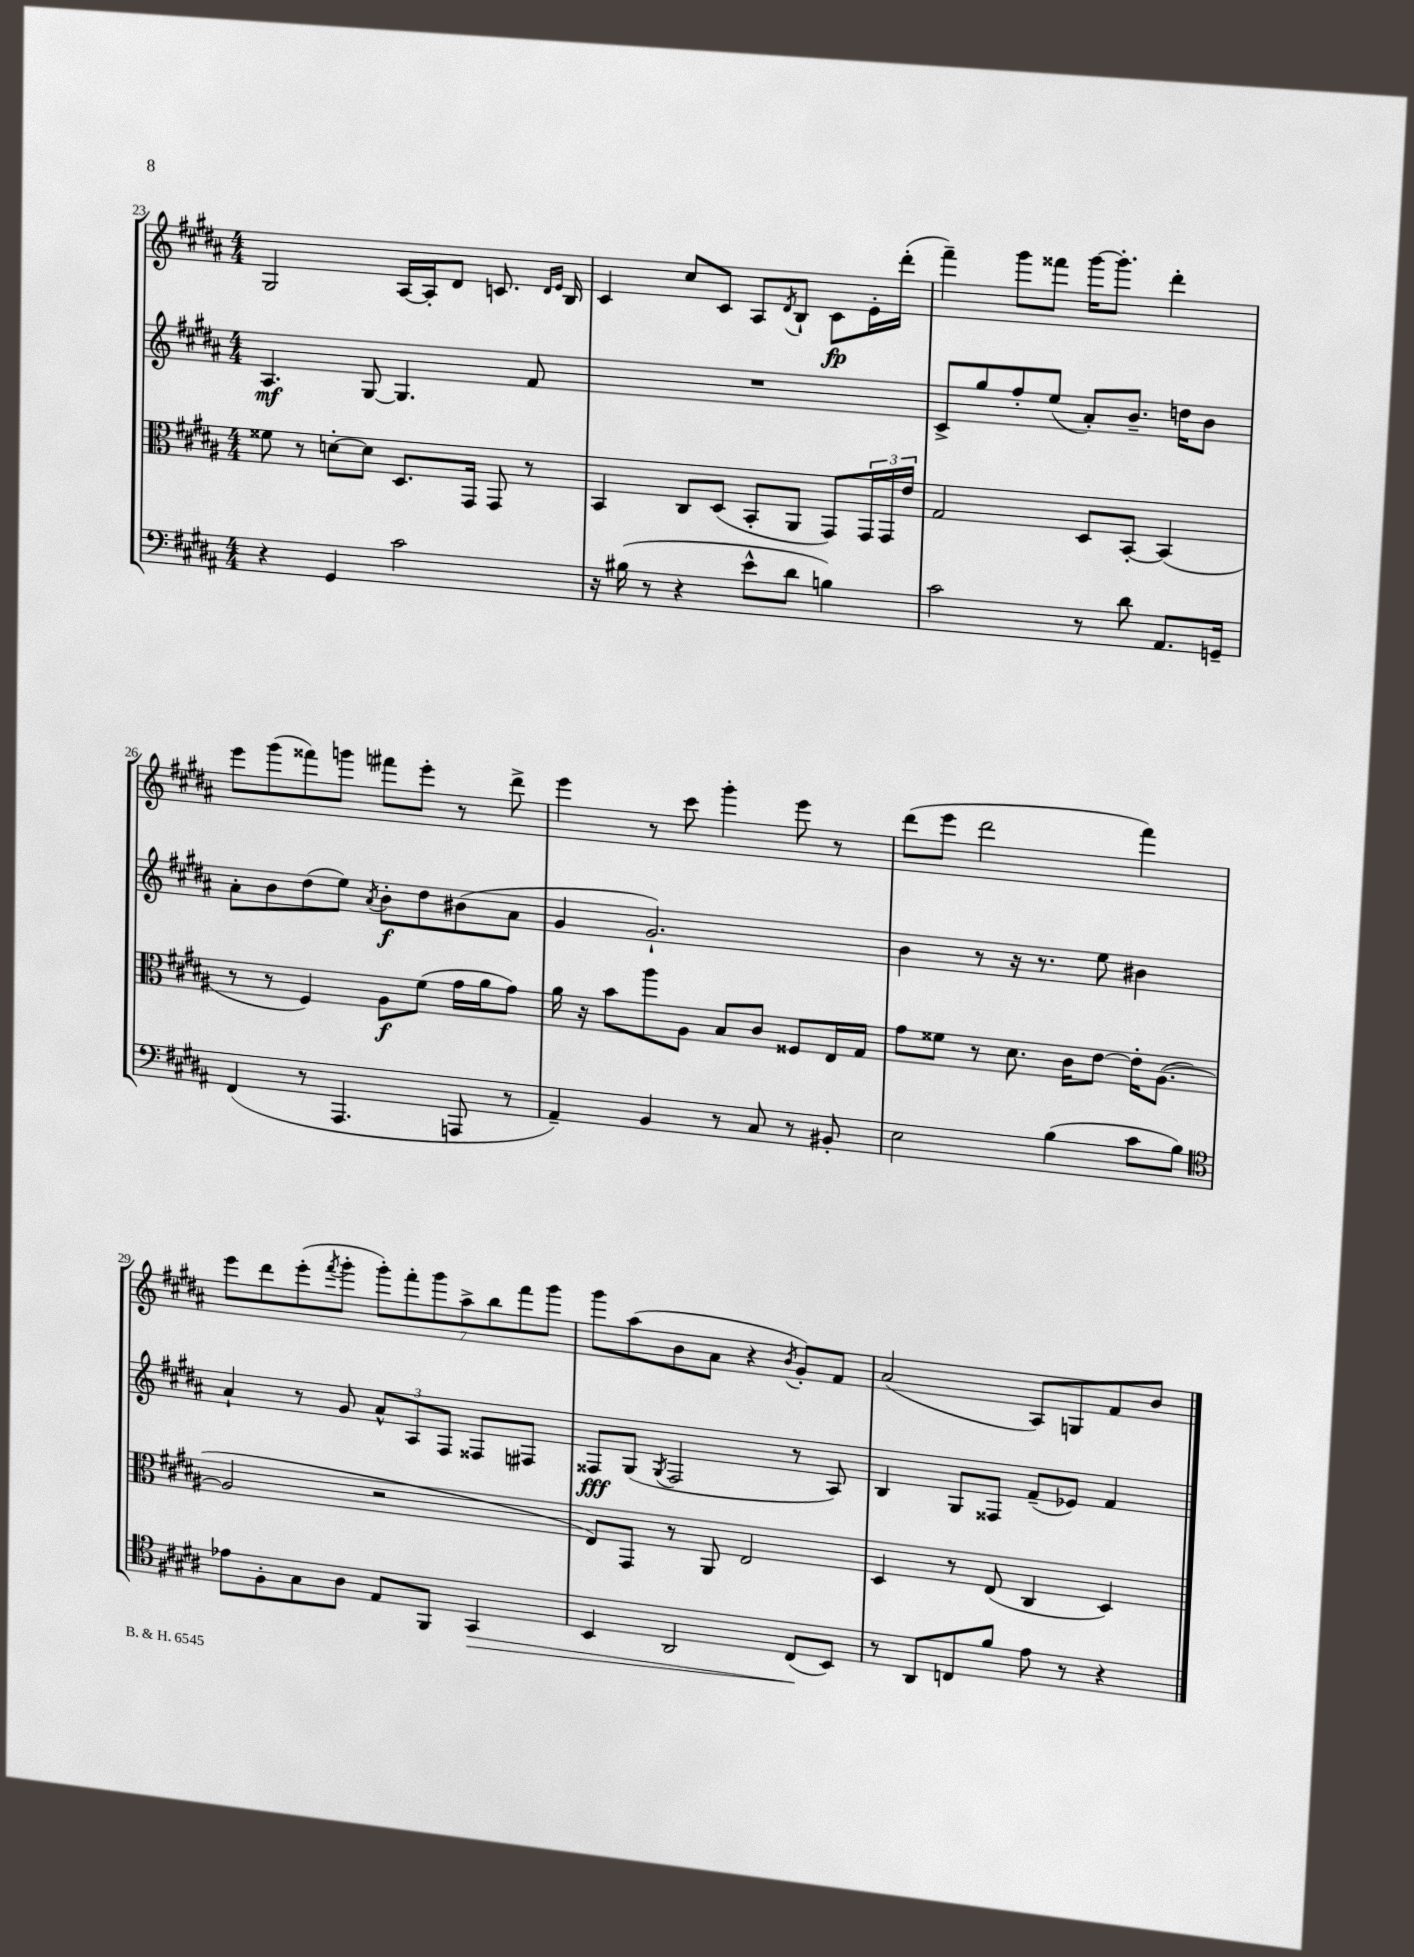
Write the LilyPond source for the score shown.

<<
\new StaffGroup <<
\new Staff = "s0" {
    \clef treble \key b \major \numericTimeSignature \time 4/4
    gis2 ais16~ ais16-. dis'8 c'8. \grace { dis'16 e'16 } b16 |
    cis'4 cis''8 cis'8 ais8 \acciaccatura { dis'8 } b8-! cis'8\fp e'16-. dis'''16-.( |
    fis'''4--) gis'''8 fisis'''8 gis'''16~ gis'''8.-. dis'''4-. |
    e'''8 gis'''8( fisis'''8) g'''8 fis'''8 e'''8-. r8 dis'''8-> |
    e'''4 r8 cis'''8 gis'''4-. e'''8 r8 |
    dis'''8( e'''8 dis'''2 fis'''4) |
    e'''8 dis'''8 e'''8-.( \acciaccatura { fis'''8 } gis'''8-. \tuplet 7/4 { gis'''8-.) fis'''8-. gis'''8 ais''8-> b''8 fis'''8 gis'''8 } |
    gis'''8 ais''8( b'8 ais'8 r4 \acciaccatura { b'8 } gis'8-.) fis'8 |
    ais'2( ais8) g8 fis'8 b'8 \bar "|." |
}
\new Staff = "s1" {
    \clef treble \key b \major \numericTimeSignature \time 4/4
    ais4.\mf gis8~ gis4. fis'8 |
    R1 |
    cis'8-> gis''8 fis''8-. e''8( ais'8-.) b'8.-- d''16 b'8 |
    ais'8-. b'8 dis''8( e''8) \acciaccatura { ais'8 } b'8-.\f dis''8 bis'8( ais'8 |
    gis'4 gis'2.-!) |
    b'4 r8 r16 r8. e''8 bis'4 |
    ais'4-! r8 gis'8 \tuplet 3/2 { ais'8-^ ais8 fis8 } fisis8 fis8 |
    fisis8\fff gis8( \acciaccatura { gis8 } fisis2 r8 ais8) |
    b4 gis8 fisis8 fis'8--( ees'8) fis'4 \bar "|." |
}
\new Staff = "s2" {
    \clef alto \key b \major \numericTimeSignature \time 4/4
    fisis'8 r8 d'8~-. d'8 dis8. gis,16 gis,8 r8 |
    b,4 cis8 dis8( b,8-. ais,8 gis,8) \tuplet 3/2 { gis,16 gis,16 e'16 } |
    gis2 dis8 b,8~-. b,4( |
    r8 r8 fis4) ais8\f fis'8( gis'16 ais'16 gis'8) |
    ais'16 r16 b'8 ais''8 ais8 b8 cis'8 fisis8 e16 gis16 |
    gis'8 fisis'8 r8 dis'8. cis'16 e'8~ e'16-. ais8.~( |
    ais2 r2 |
    e8) gis,8 r8 ais,8 e2 |
    dis4 r8 e8( cis4 dis4) \bar "|." |
}
\new Staff = "s3" {
    \clef bass \key b \major \numericTimeSignature \time 4/4
    r4 gis,4 cis'2 |
    r16 bis16( r8 r4 e'8-^ dis'8 b4) |
    cis'2 r8 dis'8 ais,8. g,16-- |
    fis,4( r8 ais,,4. a,,8 r8 |
    ais,4--) b,4 r8 cis8 r8 bis,8-. |
    e2 b4( cis'8 b8) |
    \clef tenor ees'8 fis8-. gis8 ais8 e8 fis,8 gis,4\> |
    b,4 ais,2 cis8\!( b,8) |
    r8 ais,8 c8 fis'8 e'8 r8 r4 \bar "|." |
}
>>
>>
\layout { \context { \Score currentBarNumber = #23 } }
